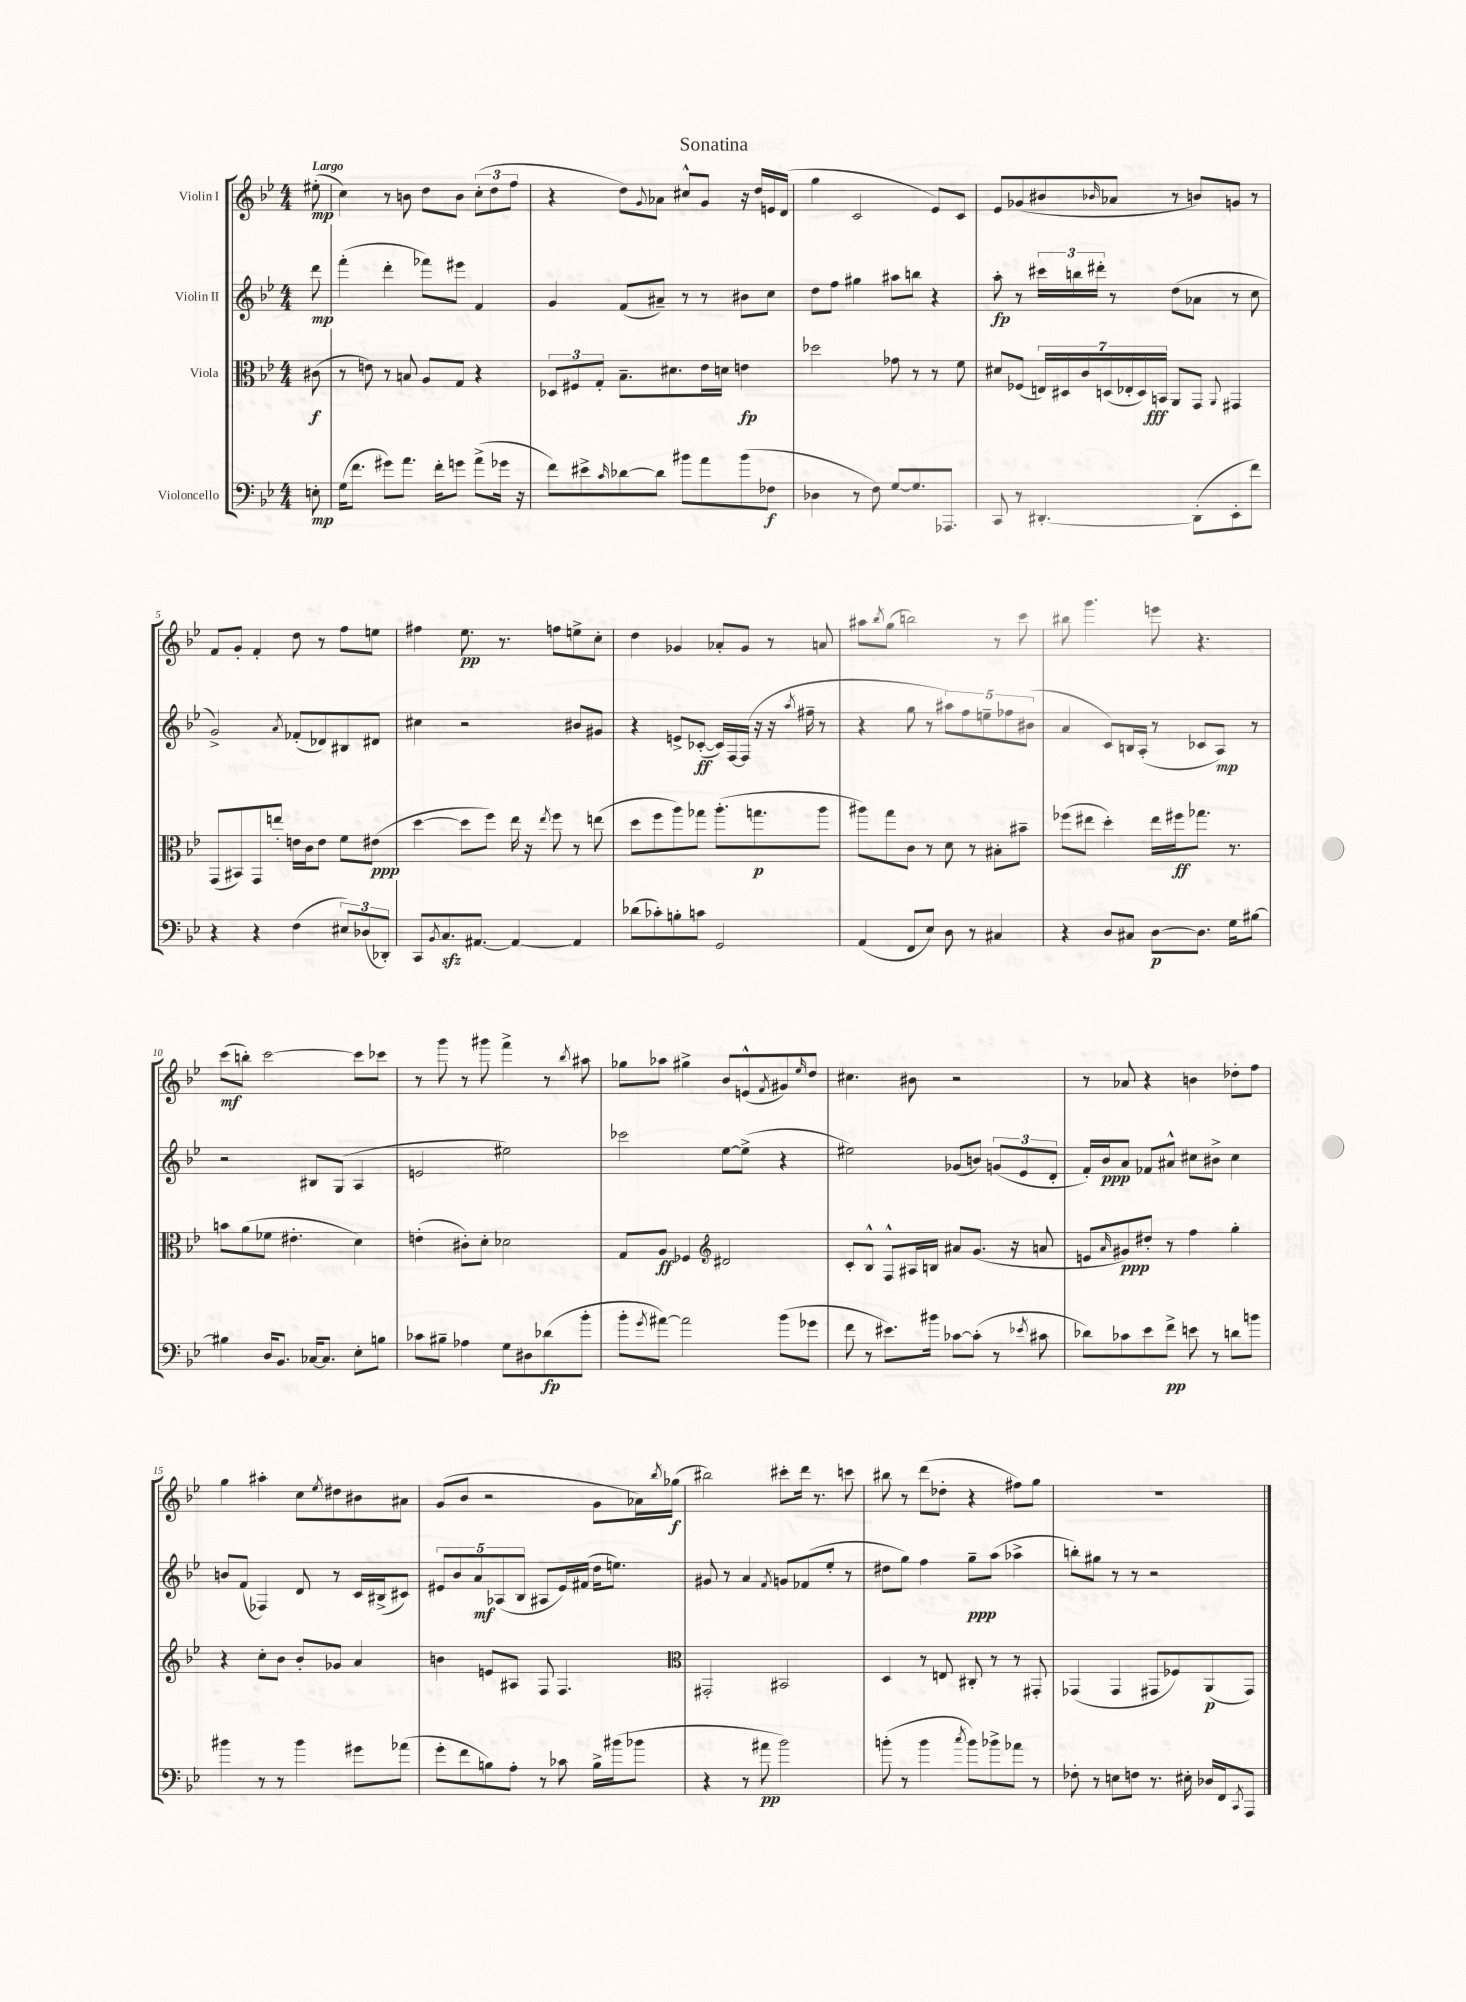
\header { title = "Sonatina" }
<<
\new StaffGroup <<
\new Staff = "s0" \with { instrumentName = "Violin I" } {
    \clef treble \key bes \major \numericTimeSignature \time 4/4 \partial 8 \tempo "Largo"
    eis''8-.\mp( |
    c''4) r8 b'8 d''8 b'8 \tuplet 3/2 { c''8-.( d''8 f''8 } |
    r4 d''8) \appoggiatura { g'8 } aes'8 cis''8-^ g'8 r16 d''16 e'16 d'16( |
    g''4 c'2 ees'8) c'8 |
    ees'8 ges'8( bis'8 \grace { bes'16 } aes'8 r8 b'8) g'8 r8 |
    f'8 g'8-. f'4-. d''8 r8 f''8 e''8 |
    fis''4 ees''8.\pp r8. f''8 e''8-> c''8-. |
    d''4 ges'4 aes'8-. ges'8 r8 a'8 |
    ais''8 \acciaccatura { bes''8 } g''8( b''2) r8 c'''8 |
    bis''8 g'''4. e'''8 r4. |
    c'''8\mf( b''8-.) c'''2~ c'''8 ces'''8 |
    r8 g'''8 r8 gis'''8 f'''4-> r8 \acciaccatura { bes''8 } ais''8 |
    ges''8 aes''8 gis''4-> bes'8 e'8-^( \acciaccatura { f'8 } gis'8) \grace { ees''16 } d''8 |
    cis''4. bis'8 r2 |
    r8 aes'8 r4 b'4 des''8-. f''8 |
    g''4 ais''4-. c''8 \acciaccatura { ees''8 } dis''8 bis'8 ais'8 |
    g'8( bes'8 r2 g'8 aes'16) \acciaccatura { bes''8 } ges''16\f( |
    bis''2) cis'''8-. d'''16 r8. c'''8 |
    bis''8 r8 d'''8( des''8-. r4 fis''8) g''8 |
    R1 \bar "|." |
}
\new Staff = "s1" \with { instrumentName = "Violin II" } {
    \clef treble \key bes \major \numericTimeSignature \time 4/4 \partial 8
    d'''8\mp |
    f'''4-.( d'''4-. fes'''8) eis'''8 f'4 |
    g'4 f'8( ais'8--) r8 r8 bis'8 c''8 |
    d''8 f''8 gis''4 ais''8 b''8 r4 |
    a''8-.\fp r8 \tuplet 3/2 { cis'''16 b''16 dis'''16-. } r8 d''8( aes'8 r8 c''8 |
    g'2->) \acciaccatura { a'8 } fes'8-.( des'8) bis8 dis'8 |
    cis''4 r2 bis'8 gis'8 |
    r4 e'8-> ces'8~-.\ff( ces'16) f16~ f16( r16 r16 \acciaccatura { a''8 } fis''16-- r8 |
    r4 g''8 r8 \tuplet 5/4 { ais''8) f''8 e''8-- fes''8 bis'8( } |
    a'4 c'8) b16 a16-.( r8 ces'8 a8\mp) r8 |
    r2 bis8 g8( a4 |
    e'2 eis''2) |
    ces'''2 ees''8~ ees''8->( r4 |
    eis''2) ges'8( b'8) \tuplet 3/2 { g'8( ees'8 d'8-. } |
    f'16-.) bes'16\ppp a'8 fes'8 ais'8-^ cis''8 bis'8-> cis''4 |
    b'8 f'8( fes4) d'8 r8 c'16 bis16->( cis'8) |
    \tuplet 5/4 { eis'8 bes'8 a'8\mf aes8( bes8 } ais8 eis'16) fis'16( d''16 e''8.) |
    gis'8 r8 a'4 \acciaccatura { f'8 } g'8 fes'8( ees''8-. r8 |
    dis''8 g''8) f''4 g''8--\ppp a''8( aes''4-> |
    b''8-.) gis''8 r8 r8 r2 \bar "|." |
}
\new Staff = "s2" \with { instrumentName = "Viola" } {
    \clef alto \key bes \major \numericTimeSignature \time 4/4 \partial 8
    cis'8\f( |
    r8 e'8) r8 b8 a8 g8 r4 |
    \tuplet 3/2 { des8 fis8 g8-. } bes8.-- dis'8. ees'16 d'16 e'4\fp |
    des''2 ges'8 r8 r8 f'8 |
    dis'8 fes8( \tuplet 7/4 { e16) dis16 c'16 d16( ees16-. d16) b,16\fff } a,8 g,8 \appoggiatura { a,8 } gis,4 |
    g,8( bis,8) g,8 e''8-. e'16 c'16 e'8 f'8 eis'8\ppp( |
    d''4~ d''8 f''8) ees''16 r16 \acciaccatura { ees''8 } f''8 r8 e''8( |
    d''8 f''8 a''8) ges''8 a''8.-.( g''8.\p a''8 |
    ais''8) g''8 c'8 r8 d'8 r8 bis8-. bis'8-- |
    fes''8( eis''8 d''4-.) eis''16 fis''16\ff ges''8. r8. |
    b'8 a'8( fes'8 eis'4.-. d'4) |
    e'4-.( cis'8-.) d'8-. des'2 |
    g8 a8\ff fes4 \clef treble dis'2 |
    c'8-. bes8-^ f8-^ ais16 b16 ais'8 g'8.( r16 a'8 |
    e'8 \grace { a'16 } gis'8\ppp) dis''8-. r8 f''4 g''4-. |
    r4 c''8-. bes'8 bes'8-. ges'8 a'4 |
    b'4 e'8 ais8 f8 f4. |
    \clef alto gis,2-. bis,2 |
    d4 r8 e8 cis8-. r8 r8 gis,8-. |
    ges,4( ges,4 gis,8 fes8) a,8\p( gis,8) \bar "|." |
}
\new Staff = "s3" \with { instrumentName = "Violoncello" } {
    \clef bass \key bes \major \numericTimeSignature \time 4/4 \partial 8
    e8-.\mp |
    g16( f'8. gis'8) a'8. f'16-. g'8 a'8->( ges'16 r16 |
    f'8) eis'8-> \grace { c'16 } des'8~ des'8 bis'8 a'8 bis'8( fes8\f |
    des4 r8 f8) g8~ g8. aes,,8. |
    c,8 r8 dis,4.~-. dis,8-.( ees,8-. f'8) |
    r4 r4 f4( \tuplet 3/2 { eis8) des8( des,8-.) } |
    c,8 \acciaccatura { bes,8 } c8.\sfz ais,8.~ ais,4~ ais,4 |
    des'8( ces'8-.) b8-. c'8 g,2 |
    a,4( f,8 ees8) d8 r8 cis4 |
    r4 d8 cis8 d8~\p d8. g16 bis8~ |
    bis4 d16 bes,8. ces16~ ces8. ees8-. b8 |
    ces'8 bis8-- aes4 g8 dis8 des'8\fp( bes'8-. |
    bes'8-. \acciaccatura { g'8 } ais'8~) ais'2 bes'8( ges'8 |
    f'8 r8 eis'8.) bis'16 ces'8~ ces'8-.( r8 \acciaccatura { ees'8 } cis'8 |
    des'8) ces'8 ees'8 f'8->\pp e'8 r8 d'8 b'8 |
    bis'4 r8 r8 bis'4 gis'8 aes'8( |
    g'8-. f'8 b8) a8-. r8 ces'8 b16-> bis'16( bes'8 |
    r4 r8 ais'8\pp bes'2) |
    b'8-.( r8 b'4 \acciaccatura { c''8 } b'8) bes'8-> aes'8 r8 |
    fes8-. r8 e8 f8 r8. eis16-. des16 f,16 \acciaccatura { c,8 } a,,8 \bar "|." |
}
>>
>>
